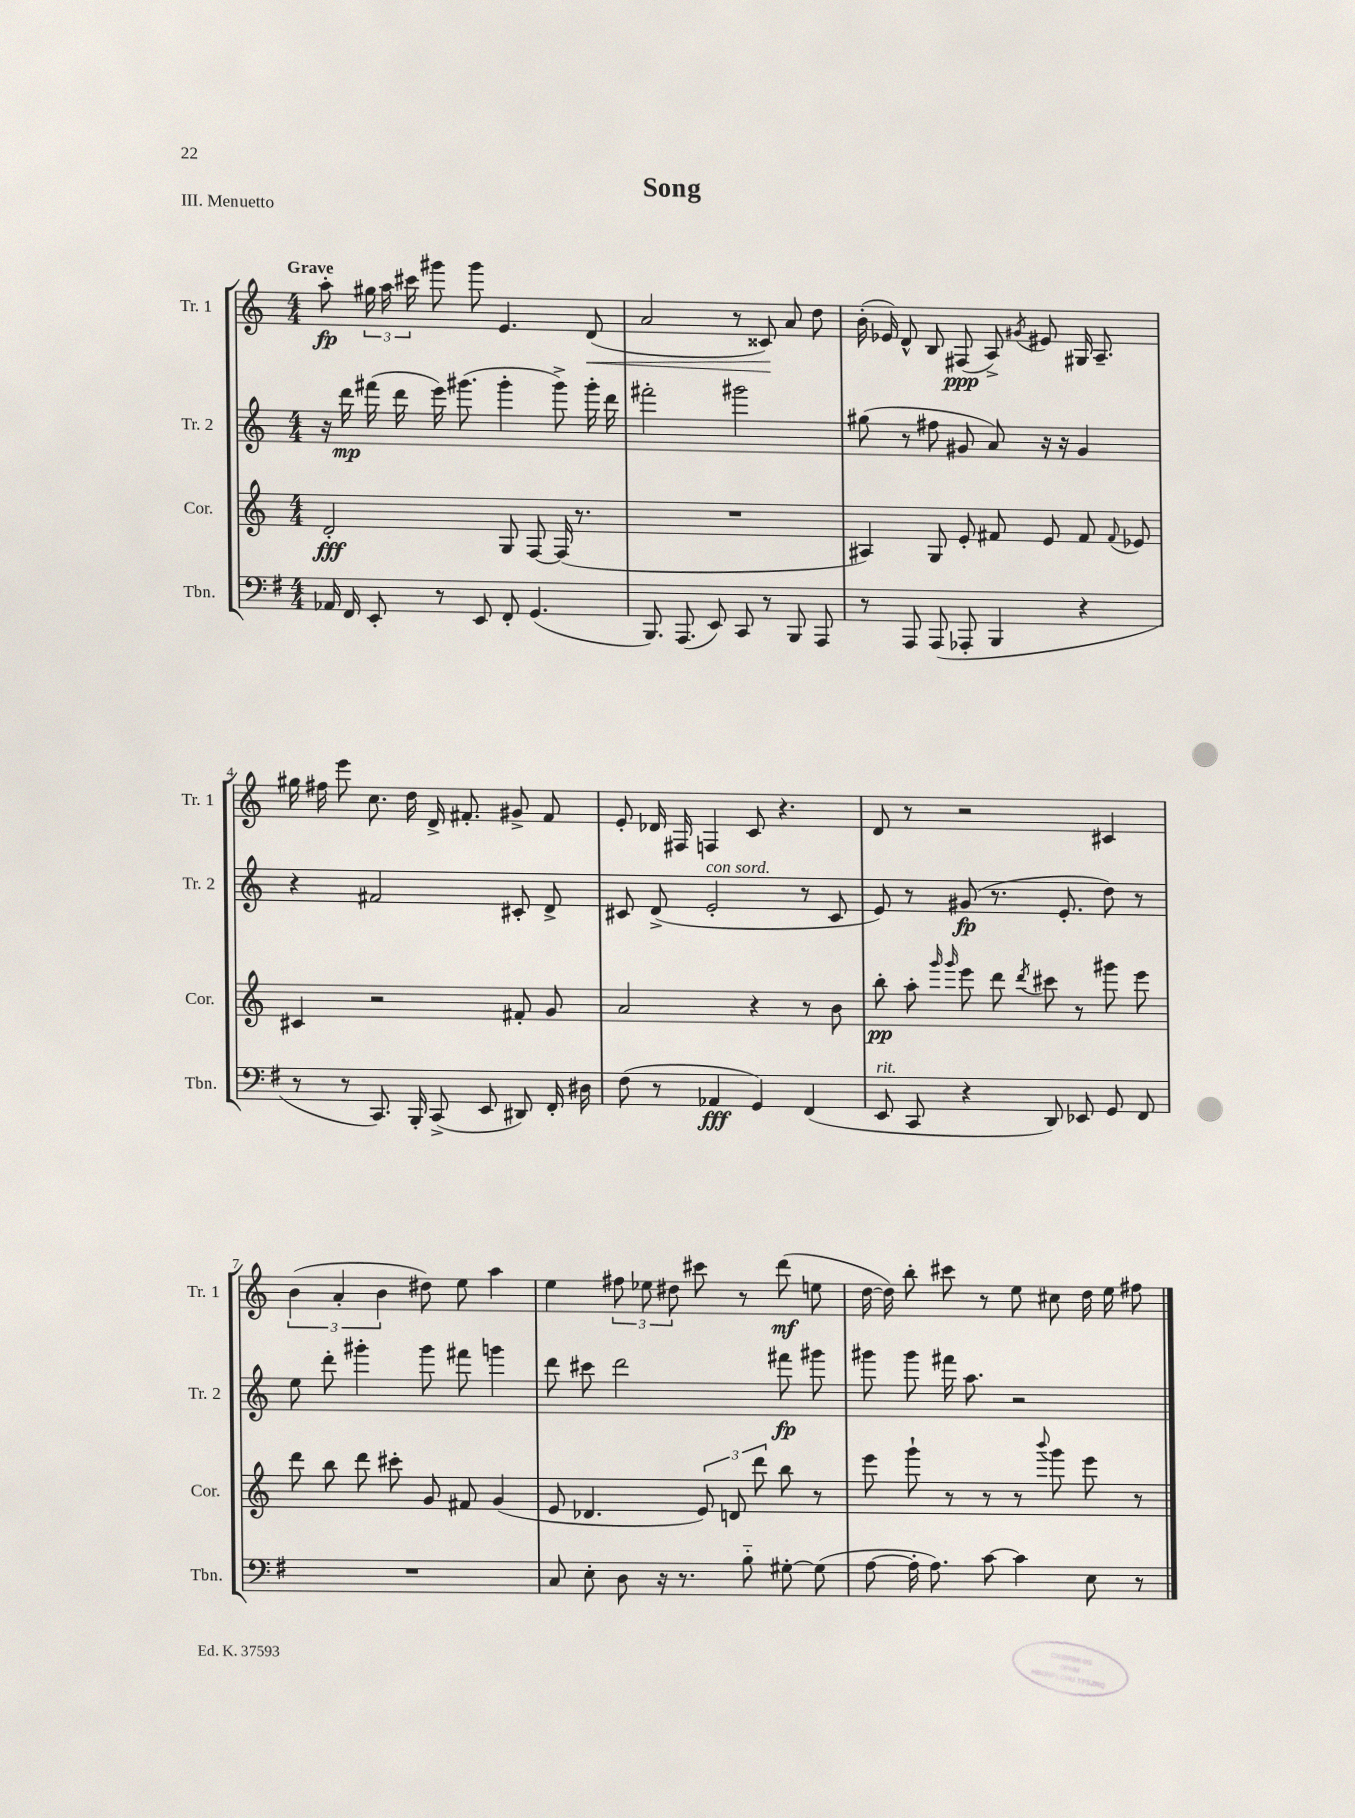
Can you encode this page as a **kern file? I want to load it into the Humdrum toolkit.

**kern	**kern	**kern	**kern
*staff4	*staff3	*staff2	*staff1
*clefF4	*clefG2	*clefG2	*clefG2
*k[f#]	*k[]	*k[]	*k[]
*M4/4	*M4/4	*M4/4	*M4/4
16AA-/	2d'/	16r	8aa'\
16FF#/	.	16ddd\	.
8EE'/	.	(16fff#\	24gg#\
.	.	.	24aa\
.	.	16ddd\	.
.	.	.	24ccc#\
8r	.	16eee\)	8ggg#\
.	.	(8.ggg#\	.
8EE/	.	.	8ggg#\
8FF#'/	8G/	4ggg#'\	4.e/
(4.GG/	[8F/	.	.
.	(16F/]	8ggg#^\)	.
.	8.r	.	.
.	.	16ggg#'\	(8d/
.	.	16ddd\	.
=	=	=	=
8.BBB/)	1r	2fff#'\	2a/
(8.AAA/	.	.	.
8EE/)	.	.	.
8CC/	.	2ggg#\	8r
8r	.	.	8c##/)
8BBB/	.	.	8a/
8AAA/	.	.	8dd\
=	=	=	=
8r	4A#/)	(8gg#\	(16b'\
.	.	.	16e-/)
8AAA/	.	8r	8d^^/
(8AAA/	8G/	8ff#\	8B/
8AAA-'/	8e'/	8g#/	(8F#/
4BBB/	8f#/	8a/)	8A^/)
.	.	.	8qg#/
.	8e/	16r	8e#/
.	.	16r	.
4r	8f#/	4g#/	16G#/
.	.	.	8.A~/
.	8qqf#/	.	.
.	8e-/	.	.
=	=	=	=
8r	4c#/	4r	16gg#\
.	.	.	16ff#\
8r	.	.	8eee\
8.CC/)	2r	2f#/	8.cc\
16BBB'/	.	.	16dd\
(8CC^/	.	.	16d^/
.	.	.	8.f#'/
8EE/	.	.	.
8DD#/)	8f#'/	8c#'/	8g#^/
16FF#'/	8g/	8d^/	8f#/
16D#\	.	.	.
=	=	=	=
(8F#\	2a/	8c#/	8e'/
8r	.	(8d^/	16d-/
.	.	.	16F#/
4AA-/	.	2e'/	4F/
4GG/)	4r	.	8c/
.	.	.	4.r
(4FF#/	8r	8r	.
.	8b\	8c#/	.
=	=	=	=
8EE/	8bb'\	8e/)	8d/
8CC/	8aa'\	8r	8r
.	16qqggg/	.	.
.	16qqggg/	.	.
4r	8eee\	(8g#/	2r
.	8ddd\	8.r	.
.	8qddd/	.	.
8DD/)	8ccc#\	.	.
.	.	8.e'/	.
8EE-/	8r	.	.
8GG/	8ggg#\	8dd\)	4c#/
8FF#/	8eee\	8r	.
=	=	=	=
1r	8ddd\	8ee\	(6b\
.	8bb\	8ddd'\	.
.	.	.	6a'/
.	8ddd\	4ggg#'\	.
.	.	.	6b\
.	8ccc#'\	.	.
.	8g/	8ggg#\	8dd#\)
.	8f#/	8fff#\	8ee\
.	(4g/	4ggg\	4aa\
=	=	=	=
8C/	8e/	8ddd\	4ee\
8E'\	4.d-/	8ccc#\	.
8D\	.	2ddd\	12ff#\
.	.	.	12ee-\
16r	.	.	.
.	.	.	12dd#\
8.r	.	.	.
.	12e/)	.	8ccc#\
.	12d/	.	.
8B'~\	.	.	8r
.	12ddd\	.	.
[8G#'\	8bb\	8fff#\	(8ddd\
(8G#\]	8r	8ggg#\	8ee\
=	=	=	=
[8A\	8eee\	8ggg#\	[16dd\
.	.	.	16dd\])
16A'\]	8ggg`\	8ggg#\	8bb'\
8.A\)	.	.	.
.	8r	16fff#\	8ccc#\
.	.	8.aa\	.
[8c\	8r	.	8r
4c\]	8r	2r	8ee\
.	8qqbbb/	.	.
.	8ggg\	.	8cc#\
8E\	8eee\	.	16dd\
.	.	.	16ee\
8r	8r	.	8ff#\
==	==	==	==
*-	*-	*-	*-
